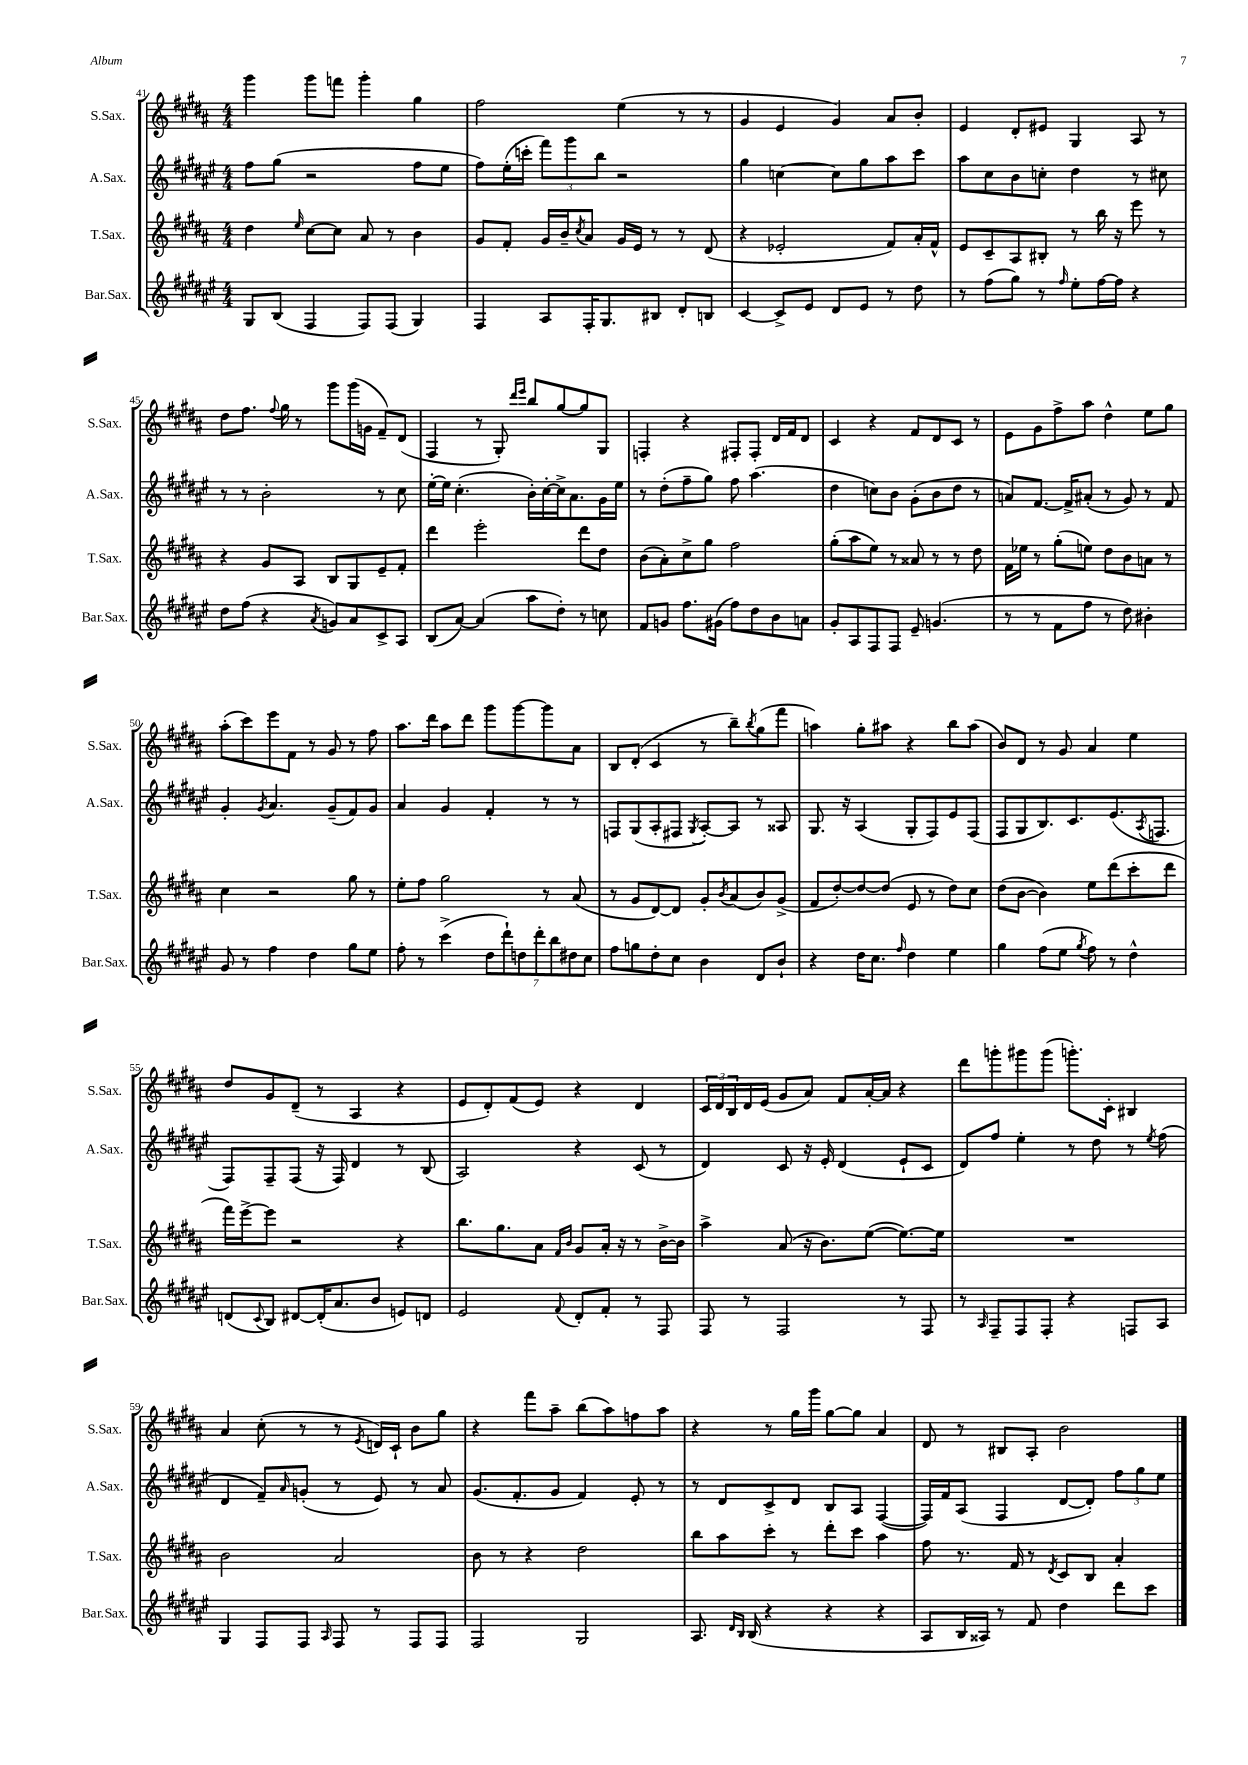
<<
\new StaffGroup <<
\new Staff = "s0" \with { instrumentName = "S.Sax." shortInstrumentName = "S.Sax." } {
    \clef treble \key b \major \numericTimeSignature \time 4/4
    gis'''4 gis'''8 f'''8 gis'''4-. gis''4 |
    fis''2 e''4( r8 r8 |
    gis'4 e'4 gis'4) ais'8 b'8-. |
    e'4 dis'8-. eis'8 gis4 ais8 r8 |
    dis''8 fis''8. \appoggiatura { fis''8 } gis''16 r8 gis'''8 gis'''16( g'16 fis'8--) dis'8( |
    fis4 r8 gis8-.) \grace { dis'''16 e'''16 } b''8 gis''8~ gis''8 gis8 |
    f4-. r4 fis8-. fis8-. dis'16 fis'16 dis'8 |
    cis'4 r4 fis'8 dis'8 cis'8 r8 |
    e'8 gis'8 fis''8-> ais''8 dis''4-^ e''8 gis''8 |
    ais''8-.( cis'''8) e'''8 fis'8 r8 gis'8 r8 fis''8 |
    ais''8. dis'''16 ais''8 dis'''8 gis'''8 gis'''8~ gis'''8 ais'8 |
    b8 dis'8-.( cis'4 r8 b''8--) \acciaccatura { b''8 } gis''8( fis'''8 |
    a''4) gis''8-. ais''8 r4 b''8 ais''8( |
    b'8) dis'8 r8 gis'8 ais'4 e''4 |
    dis''8 gis'8 dis'8--( r8 ais4 r4 |
    e'8 dis'8-.) fis'8( e'8) r4 dis'4 |
    \tuplet 3/2 { cis'16 dis'16 b16 } dis'16 e'16( gis'8 ais'8) fis'8 ais'16~-. ais'16 r4 |
    dis'''8 g'''8-. gis'''8 gis'''8( g'''8.-.) cis'16-. bis4 |
    ais'4 cis''8-.( r8 r8 \acciaccatura { e'8 } d'16) cis'16-! b'8 gis''8 |
    r4 fis'''8 ais''8-- b''8( ais''8) f''8 ais''8 |
    r4 r8 gis''16 gis'''16 gis''8~ gis''8 ais'4 |
    dis'8 r8 bis8 ais8-. b'2 \bar "|." |
}
\new Staff = "s1" \with { instrumentName = "A.Sax." shortInstrumentName = "A.Sax." } {
    \clef treble \key fis \major \numericTimeSignature \time 4/4
    fis''8 gis''8( r2 fis''8 eis''8 |
    fis''8) eis''16-.( c'''16-. \tuplet 3/2 { fis'''8) gis'''8 b''8 } r2 |
    gis''4 c''4~ c''8 gis''8 ais''8 cis'''8 |
    ais''8 cis''8 b'8 c''8-. dis''4 r8 cis''8 |
    r8 r8 b'2-. r8 cis''8 |
    eis''16~-. eis''16 cis''4.-.( b'16-.) cis''16~-. cis''16-> ais'8. gis'16 eis''16 |
    r8 dis''8-.( fis''8-- gis''8) fis''8 ais''4.( |
    dis''4 c''8) b'8 gis'8-.( b'8 dis''8 r8 |
    a'8) fis'8.~ fis'16-> ais'8-.( r8 gis'8) r8 fis'8 |
    gis'4-. \acciaccatura { gis'8 } ais'4. gis'8--( fis'8) gis'8 |
    ais'4 gis'4 fis'4-. r8 r8 |
    f8 gis8( ais8-. fis8 \acciaccatura { gis8 } ais8~-.) ais8 r8 aisis8 |
    gis8. r16 ais4( gis8-. fis8) eis'8 fis8( |
    fis8 gis8 b8.) cis'8. eis'8.( \acciaccatura { ais8 } f8. |
    fis8) fis8-- fis8( r16 fis16) dis'4 r8 b8( |
    ais2) r4 cis'8( r8 |
    dis'4) cis'8 r16 eis'16-. dis'4( eis'8-! cis'8 |
    dis'8) fis''8 eis''4-. r8 dis''8 r8 \acciaccatura { eis''8 } fis''8( |
    dis'4 fis'8--) \grace { ais'16 } g'8-.( r8 eis'8) r8 ais'8 |
    gis'8.( fis'8.-. gis'8 fis'4) eis'8-. r8 |
    r8 dis'8 cis'8-> dis'8 b8 ais8 fis4~( |
    fis16) fis'16 ais8( fis4 dis'8~ dis'8-.) \tuplet 3/2 { fis''8 gis''8 eis''8 } \bar "|." |
}
\new Staff = "s2" \with { instrumentName = "T.Sax." shortInstrumentName = "T.Sax." } {
    \clef treble \key b \major \numericTimeSignature \time 4/4
    dis''4 \grace { e''16 } cis''8~ cis''8 ais'8 r8 b'4 |
    gis'8 fis'8-. gis'16 b'16-- \acciaccatura { cis''8 } ais'8 gis'16 e'16 r8 r8 dis'8( |
    r4 ees'2-. fis'8) ais'16-. fis'16-^ |
    e'8 cis'8-- ais8 bis8-. r8 b''16 r16 e'''8 r8 |
    r4 gis'8 ais8 b8 gis8 e'8-- fis'8-. |
    dis'''4 e'''2-. dis'''8 dis''8 |
    b'8( ais'8-.) cis''8-> gis''8 fis''2 |
    gis''8-.( ais''8 e''8) r8 aisis'8 r8 r8 dis''8 |
    fis'16 ees''16 r8 gis''8-.( e''8) dis''8 b'8 a'8 r8 |
    cis''4 r2 gis''8 r8 |
    e''8-. fis''8 gis''2 r8 ais'8( |
    r8 gis'8 dis'8~) dis'8 gis'8-. \acciaccatura { b'8 } ais'8( b'8) gis'8->( |
    fis'8 dis''8~-.) dis''8~ dis''8( e'8 r8 dis''8) cis''8 |
    dis''8( b'8~ b'4) e''8 dis'''8( cis'''8-. dis'''8 |
    fis'''16) e'''16~-> e'''8 r2 r4 |
    b''8. gis''8. ais'8 \grace { fis'16 b'16 } gis'8 ais'16-. r16 r8 b'16~-> b'16 |
    ais''4-> ais'8( r16 b'8.) e''8~( e''8.~) e''16 |
    R1 |
    b'2 ais'2 |
    b'8 r8 r4 dis''2 |
    b''8 ais''8 cis'''8-. r8 dis'''8-. cis'''8 ais''4 |
    fis''8 r8. fis'16 r8 \acciaccatura { dis'8 } cis'8 b8 ais'4-. \bar "|." |
}
\new Staff = "s3" \with { instrumentName = "Bar.Sax." shortInstrumentName = "Bar.Sax." } {
    \clef treble \key fis \major \numericTimeSignature \time 4/4
    gis8 b8( fis4 fis8) fis8( gis4) |
    fis4 ais8 fis16-. gis8. bis8 dis'8-. b8 |
    cis'4~ cis'8-> eis'8 dis'8 eis'8 r8 dis''8 |
    r8 fis''8( gis''8) r8 \grace { fis''16 } eis''8-. fis''16~ fis''16 r4 |
    dis''8 fis''8( r4 \acciaccatura { ais'8 } g'8) ais'8 cis'8-> ais8 |
    b8( ais'8~) ais'4( ais''8 dis''8-.) r8 c''8 |
    fis'8 g'8 fis''8. gis'16( fis''8) dis''8 b'8 a'8 |
    gis'8-. ais8 fis8 fis8 eis'8-- g'4.( |
    r8 r8 fis'8 fis''8 r8 dis''8) bis'4-. |
    gis'8 r8 fis''4 dis''4 gis''8 eis''8 |
    fis''8-. r8 cis'''4->( \tuplet 7/4 { dis''8 dis'''8-!) d''8 dis'''8-. b''8 dis''8 cis''8 } |
    fis''8 g''8 dis''8-. cis''8 b'4 dis'8 b'8-! |
    r4 dis''16 cis''8. \grace { fis''16 } dis''4 eis''4 |
    gis''4 fis''8( eis''8 \acciaccatura { gis''8 } fis''8) r8 dis''4-^ |
    d'8( \appoggiatura { cis'8 } b8) dis'8~ dis'16-.( ais'8. b'8 e'8) d'8 |
    eis'2 \appoggiatura { fis'8 } dis'8-. fis'8-. r8 fis8 |
    fis8 r8 fis2 r8 fis8 |
    r8 \grace { ais16 } fis8-- fis8 fis8-. r4 f8 ais8 |
    gis4 fis8 fis8 \grace { ais16 } fis8 r8 fis8 fis8 |
    fis2 gis2 |
    ais8. \grace { dis'16 b16 } b16( r4 r4 r4 |
    ais8 b16 aisis16) r8 fis'8 dis''4 dis'''8 cis'''8 \bar "|." |
}
>>
>>
\layout { \context { \Score currentBarNumber = #41 } }
